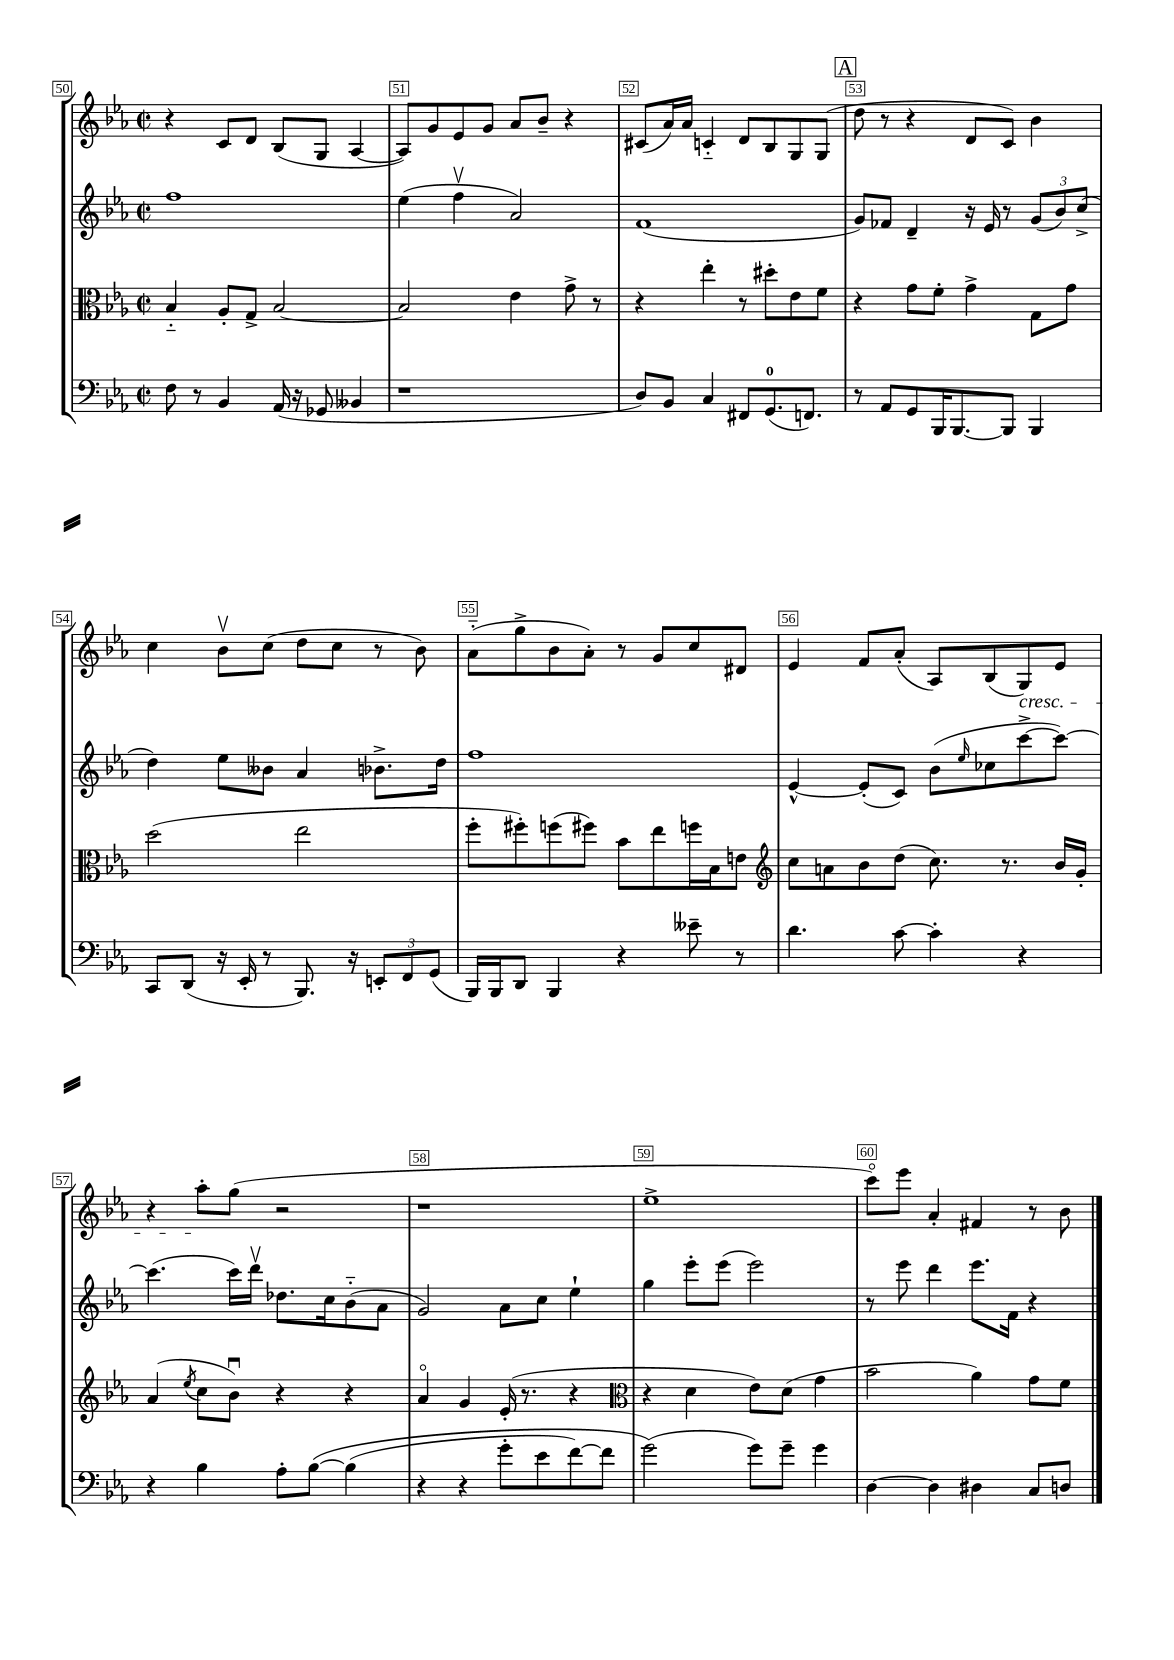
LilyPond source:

<<
\new StaffGroup <<
\new Staff = "s0" {
    \clef treble \key ees \major \defaultTimeSignature \time 2/2
    r4 c'8 d'8 bes8( g8 aes4~ |
    aes8) g'8 ees'8 g'8 aes'8 bes'8-- r4 |
    cis'8( aes'16) aes'16 c'4-_ d'8 bes8 g8 g8( |
    \mark \markup { \box "A" } d''8 r8 r4 d'8 c'8) bes'4 |
    c''4 bes'8\upbow c''8( d''8 c''8 r8 bes'8) |
    aes'8-_( g''8-> bes'8 aes'8-.) r8 g'8 c''8 dis'8 |
    ees'4 f'8 aes'8-.( aes8) bes8( g8\cresc) ees'8 |
    r4 aes''8-.\! g''8( r2 |
    r1 |
    ees''1-> |
    c'''8\flageolet) ees'''8 aes'4-. fis'4 r8 bes'8 \bar "|." |
}
\new Staff = "s1" {
    \clef treble \key ees \major \defaultTimeSignature \time 2/2
    f''1 |
    ees''4( f''4\upbow aes'2) |
    f'1( |
    \mark \markup { \box "A" } g'8) fes'8 d'4-- r16 ees'16 r8 \tuplet 3/2 { g'8( bes'8) c''8->( } |
    d''4) ees''8 beses'8 aes'4 bes'8.-> d''16 |
    f''1 |
    ees'4~-^ ees'8-.( c'8) bes'8( \grace { ees''16 } ces''8 c'''8~-> c'''8~) |
    c'''4.( c'''16) d'''16\upbow des''8. c''16 bes'8-_( aes'8 |
    g'2) aes'8 c''8 ees''4-! |
    g''4 ees'''8-. ees'''8( ees'''2) |
    r8 ees'''8 d'''4 ees'''8. f'16 r4 \bar "|." |
}
\new Staff = "s2" {
    \clef alto \key ees \major \defaultTimeSignature \time 2/2
    bes4-_ aes8-. g8-> bes2~ |
    bes2 ees'4 g'8-> r8 |
    r4 ees''4-. r8 dis''8-. ees'8 f'8 |
    \mark \markup { \box "A" } r4 g'8 f'8-. g'4-> g8 g'8 |
    d''2( ees''2 |
    f''8-. fis''8-.) f''8( fis''8) bes'8 ees''8 f''16 bes16 e'8 |
    \clef treble c''8 a'8 bes'8 d''8( c''8.) r8. bes'16 g'16-. |
    aes'4( \acciaccatura { ees''8 } c''8 bes'8\downbow) r4 r4 |
    aes'4\flageolet g'4 ees'16-.( r8. r4 |
    \clef alto r4 d'4 ees'8) d'8( g'4 |
    bes'2 aes'4) g'8 f'8 \bar "|." |
}
\new Staff = "s3" {
    \clef bass \key ees \major \defaultTimeSignature \time 2/2
    f8 r8 bes,4 aes,16( r16 ges,8 beses,4 |
    r1 |
    d8) bes,8 c4 fis,8 g,8.-0( f,8.) |
    \mark \markup { \box "A" } r8 aes,8 g,8 bes,,16 bes,,8.~ bes,,8 bes,,4 |
    c,8 d,8( r16 ees,16-. r8 bes,,8.) r16 \tuplet 3/2 { e,8-. f,8 g,8( } |
    bes,,16) bes,,16 d,8 bes,,4 r4 eeses'8-- r8 |
    d'4. c'8~ c'4-. r4 |
    r4 bes4 aes8-. bes8~\( bes4( |
    r4 r4 g'8-. ees'8 f'8~) f'8 |
    g'2(\) g'8) g'8-- g'4 |
    d4~ d4 dis4 c8 d8 \bar "|." |
}
>>
>>
\layout { \context { \Score currentBarNumber = #50 \override BarNumber.break-visibility = ##(#f #t #t) barNumberVisibility = #all-bar-numbers-visible \override BarNumber.stencil = #(make-stencil-boxer 0.1 0.3 ly:text-interface::print) } }
